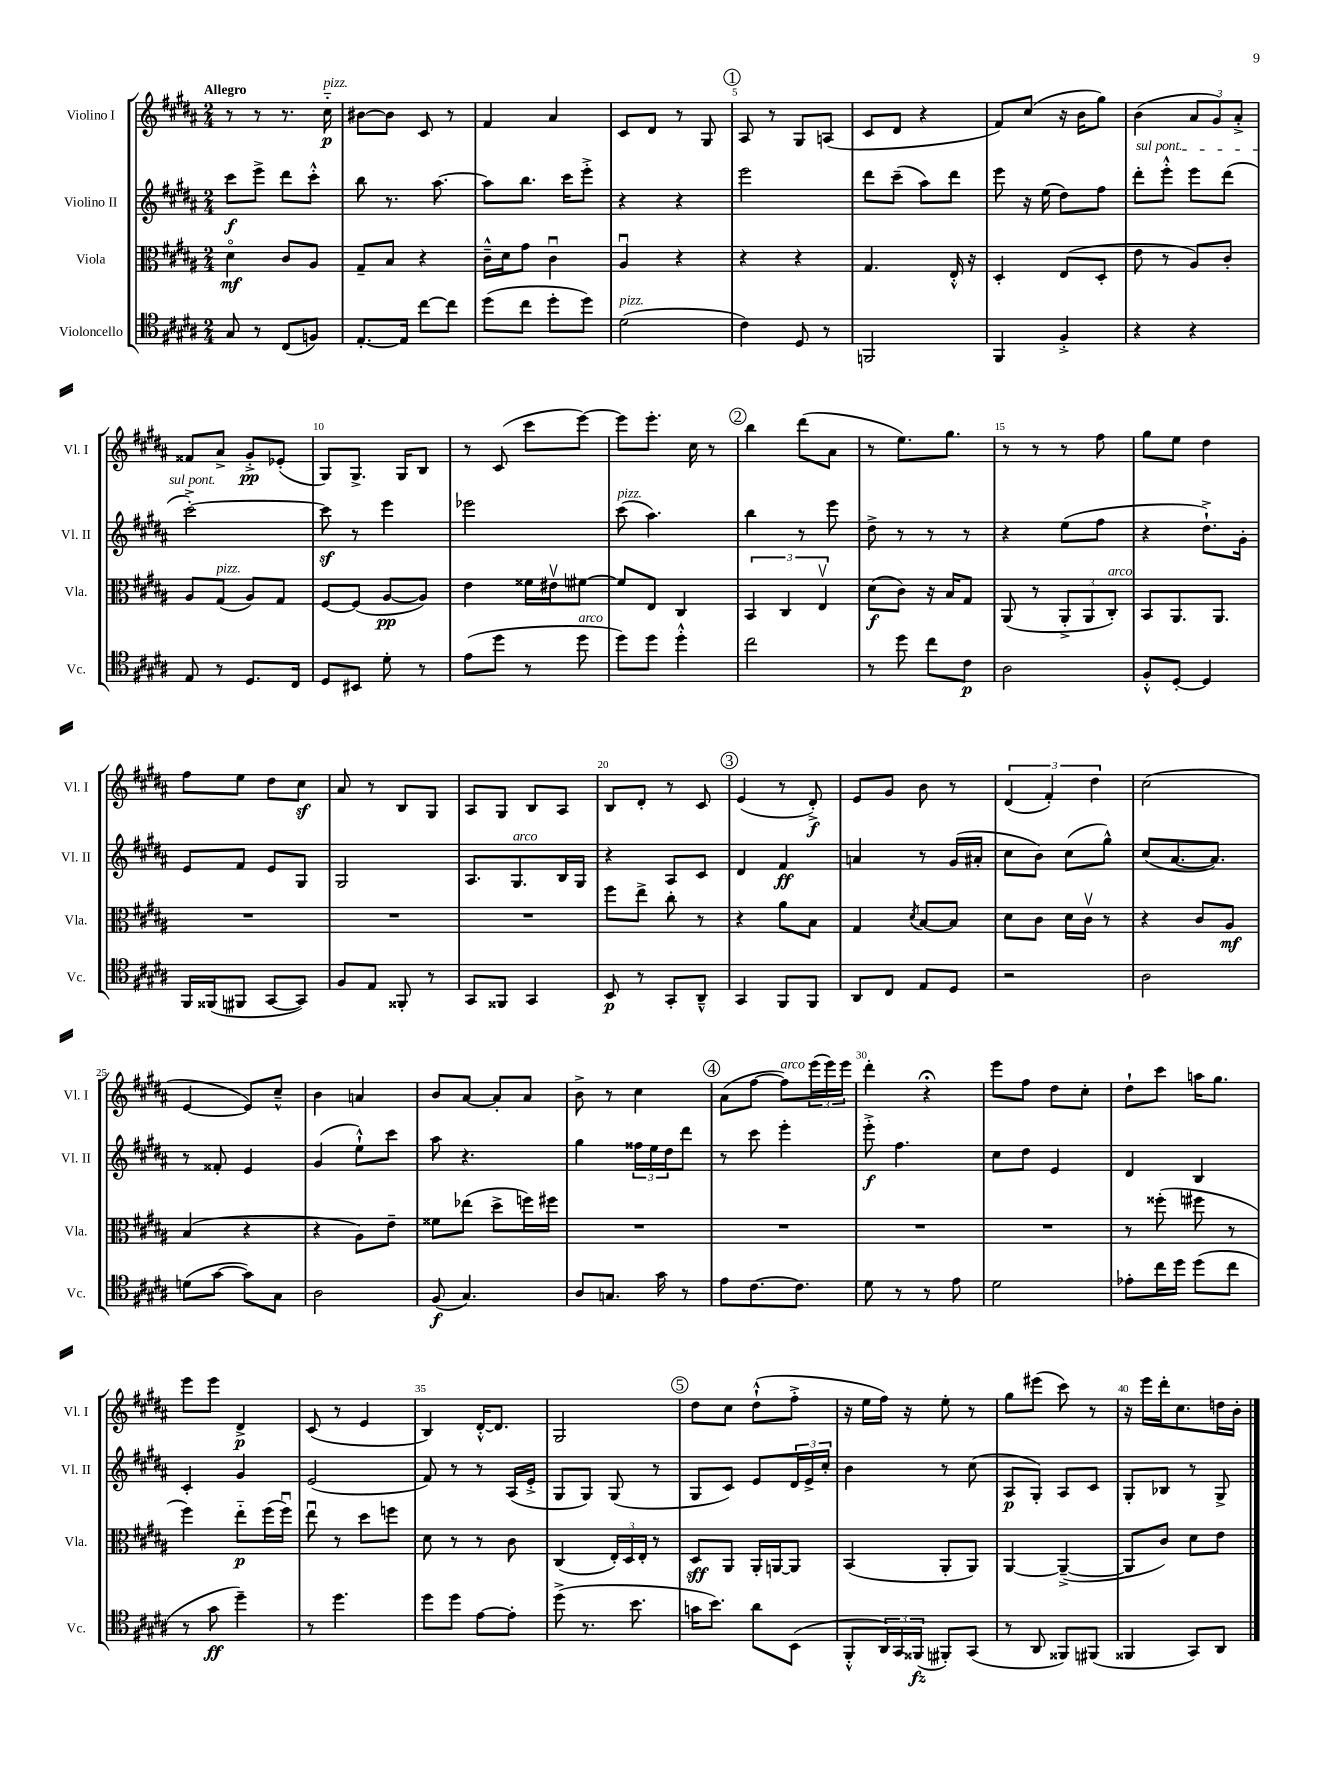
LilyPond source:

<<
\new StaffGroup <<
\new Staff = "s0" \with { instrumentName = "Violino I" shortInstrumentName = "Vl. I" } {
    \clef treble \key b \major \numericTimeSignature \time 2/4 \tempo "Allegro"
    r8 r8 r8. cis''16-_\p^\markup { \italic "pizz." } |
    bis'8~ bis'8 cis'8 r8 |
    fis'4 ais'4 |
    cis'8 dis'8 r8 gis8 |
    \mark \markup { \circle "1" } ais8 r8 gis8 a8( |
    cis'8 dis'8 r4 |
    fis'8) cis''8( r16 b'16 gis''8) |
    b'4( \tuplet 3/2 { ais'8 gis'8) ais'8-.-> } |
    fisis'8 ais'8-> gis'8-.->\pp ees'8-.( |
    gis8) gis8.-> gis16 b8 |
    r8 cis'8( cis'''8 e'''8~) |
    e'''8 e'''8.-. cis''16 r8 |
    \mark \markup { \circle "2" } b''4 dis'''8( ais'8 |
    r8 e''8.) gis''8. |
    r8 r8 r8 fis''8 |
    gis''8 e''8 dis''4 |
    fis''8 e''8 dis''8 cis''8\sf |
    ais'8 r8 b8 gis8 |
    ais8 gis8 b8 ais8 |
    b8 dis'8-. r8 cis'8 |
    \mark \markup { \circle "3" } e'4( r8 dis'8-.->\f) |
    e'8 gis'8 b'8 r8 |
    \tuplet 3/2 { dis'4( fis'4-.) dis''4 } |
    cis''2( |
    e'4~ e'8) cis''8---^ |
    b'4 a'4 |
    b'8 ais'8~ ais'8-. ais'8 |
    b'8-> r8 cis''4 |
    \mark \markup { \circle "4" } ais'8( fis''8~ fis''8^\markup { \italic "arco" }) \tuplet 3/2 { e'''16( e'''16) e'''16 } |
    dis'''4-. r4\fermata |
    e'''8 fis''8 dis''8 cis''8-. |
    dis''8-! cis'''8 a''16 gis''8. |
    e'''8 e'''8 dis'4->\p |
    cis'8( r8 e'4 |
    b4) dis'16~-.-^ dis'8. |
    gis2 |
    \mark \markup { \circle "5" } dis''8 cis''8 dis''8-!-^( fis''8-.-> |
    r16 e''16 fis''16) r16 e''8-. r8 |
    gis''8 eis'''8( cis'''8) r8 |
    r16 e'''16 dis'''16-. cis''8. d''16 b'16-. \bar "|." |
}
\new Staff = "s1" \with { instrumentName = "Violino II" shortInstrumentName = "Vl. II" } {
    \clef treble \key b \major \numericTimeSignature \time 2/4
    cis'''8\f e'''8-> dis'''8 cis'''8-.-^ |
    b''8 r8. ais''8.~ |
    ais''8 b''8. cis'''16 e'''8-.-> |
    r4 r4 |
    \mark \markup { \circle "1" } e'''2 |
    dis'''8 cis'''8--( ais''8) dis'''8 |
    e'''8 r16 e''16( dis''8) fis''8 |
    \once \override TextSpanner.bound-details.left.text = \markup { \italic "sul pont." } dis'''8-.\startTextSpan e'''8-.-^ e'''8 dis'''8( |
    cis'''2~-.->\stopTextSpan) |
    cis'''8\sf r8 e'''4 |
    ees'''2 |
    cis'''8^\markup { \italic "pizz." }( ais''4.) |
    \mark \markup { \circle "2" } b''4 r8 e'''8 |
    dis''8-> r8 r8 r8 |
    r4 e''8( fis''8 |
    r4 dis''8.-!->) gis'16-. |
    e'8 fis'8 e'8 gis8 |
    gis2 |
    ais8. gis8.^\markup { \italic "arco" } b16 gis16 |
    r4 ais8 cis'8 |
    \mark \markup { \circle "3" } dis'4 fis'4\ff |
    a'4 r8 gis'16( ais'16-. |
    cis''8 b'8) cis''8( gis''8-^) |
    cis''8( ais'8.~ ais'8.) |
    r8 fisis'8-. e'4 |
    gis'4( e''8-!-^) cis'''8 |
    ais''8 r4. |
    gis''4 \tuplet 3/2 { fisis''16 e''16 dis''16 } dis'''8 |
    \mark \markup { \circle "4" } r8 cis'''8 e'''4-. |
    e'''8-.->\f fis''4. |
    cis''8 dis''8 e'4 |
    dis'4 b4 |
    cis'4-. gis'4 |
    e'2( |
    fis'8) r8 r8 ais16( e'16-.-> |
    gis8 gis8) gis8( r8 |
    \mark \markup { \circle "5" } gis8 cis'8) e'8 \tuplet 3/2 { dis'16 e'16-> cis''16-. } |
    b'4 r8 cis''8( |
    ais8\p gis8-.) ais8 cis'8 |
    gis8-. bes8 r8 gis8-> \bar "|." |
}
\new Staff = "s2" \with { instrumentName = "Viola" shortInstrumentName = "Vla." } {
    \clef alto \key b \major \numericTimeSignature \time 2/4
    dis'4\flageolet\mf cis'8 ais8 |
    gis8-- b8 r4 |
    cis'16---^ dis'16 gis'8 cis'4\downbow |
    ais4\downbow r4 |
    \mark \markup { \circle "1" } r4 r4 |
    gis4. e16-.-^ r16 |
    dis4-. e8( dis8-. |
    e'8 r8 ais8) cis'8-. |
    ais8 gis8^\markup { \italic "pizz." }( ais8) gis8 |
    fis8~ fis8( ais8~\pp ais8) |
    e'4 fisis'16 eis'16\upbow fis'8~ |
    fis'8 e8 cis4 |
    \mark \markup { \circle "2" } \tuplet 3/2 { b,4 cis4 e4\upbow } |
    dis'8\f( cis'8) r16 b16 gis8 |
    ais,8( r8 \tuplet 3/2 { ais,8-.-> ais,8 cis8-.^\markup { \italic "arco" }) } |
    b,8 ais,8. ais,8. |
    R2 |
    R2 |
    R2 |
    fis''8 e''8-> cis''8-. r8 |
    \mark \markup { \circle "3" } r4 ais'8 b8 |
    gis4 \acciaccatura { dis'8 } b8~ b8 |
    dis'8 cis'8 dis'16 cis'16\upbow r8 |
    r4 cis'8 ais8\mf |
    b4( r4 |
    r4 ais8) e'8-- |
    fisis'8 ees''8( dis''8-> f''16) fis''16 |
    R2 |
    \mark \markup { \circle "4" } R2 |
    R2 |
    R2 |
    r8 fisis''8-.( fis''8 r8 |
    fis''4) e''8-_\p fis''16( fis''16\downbow) |
    e''8\downbow r8 dis''8 f''8 |
    dis'8 r8 r8 cis'8 |
    cis4( \tuplet 3/2 { e16-.) dis16 e16-. } r8 |
    \mark \markup { \circle "5" } dis8\sff ais,8 ais,16-. a,16~ a,8 |
    b,4( ais,8-. ais,8) |
    ais,4~ ais,4~--->( |
    ais,8 cis'8) dis'8 e'8 \bar "|." |
}
\new Staff = "s3" \with { instrumentName = "Violoncello" shortInstrumentName = "Vc." } {
    \clef tenor \key b \major \numericTimeSignature \time 2/4
    gis8 r8 cis8( f8) |
    e8.~-. e16 cis''8~ cis''8 |
    dis''8( cis''8 dis''8-. dis''8) |
    dis'2^\markup { \italic "pizz." }( |
    \mark \markup { \circle "1" } cis'4) dis8 r8 |
    f,2 |
    fis,4 fis4-.-> |
    r4 r4 |
    e8 r8 dis8. cis16 |
    dis8 bis,8 dis'8-. r8 |
    e'8( dis''8 r8 dis''8^\markup { \italic "arco" } |
    dis''8) dis''8 dis''4-.-^ |
    \mark \markup { \circle "2" } cis''2 |
    r8 dis''8 cis''8 cis'8\p |
    ais2 |
    fis8-.-^ dis8~-. dis4 |
    fis,16 fisis,16( fis,8 gis,8~ gis,8) |
    fis8 e8 fisis,8-. r8 |
    gis,8 fisis,8 gis,4 |
    b,8\p r8 gis,8-. ais,8---^ |
    \mark \markup { \circle "3" } gis,4 fis,8 fis,8 |
    ais,8 cis8 e8 dis8 |
    r2 |
    ais2 |
    d'8( gis'8~ gis'8) gis8 |
    ais2 |
    fis8\f( gis4.) |
    ais8 g8. gis'16 r8 |
    \mark \markup { \circle "4" } e'8 cis'8.~ cis'8. |
    dis'8 r8 r8 e'8 |
    dis'2 |
    ees'8-. cis''16 dis''16 dis''8( cis''8 |
    r8 gis'8\ff dis''4--) |
    r8 dis''4. |
    dis''8 dis''8 e'8~ e'8-. |
    dis''8->( r8. b'8. |
    \mark \markup { \circle "5" } g'16 b'8.) ais'8 b,8( |
    fis,8-.-^ \tuplet 3/2 { ais,16) gis,16 fisis,16\fz( } fis,8-.) gis,8( |
    r8 ais,8 fisis,8) fis,8( |
    fisis,4 gis,8) ais,8 \bar "|." |
}
>>
>>
\layout { \context { \Score \override BarNumber.break-visibility = ##(#f #t #t) barNumberVisibility = #(every-nth-bar-number-visible 5) } }
